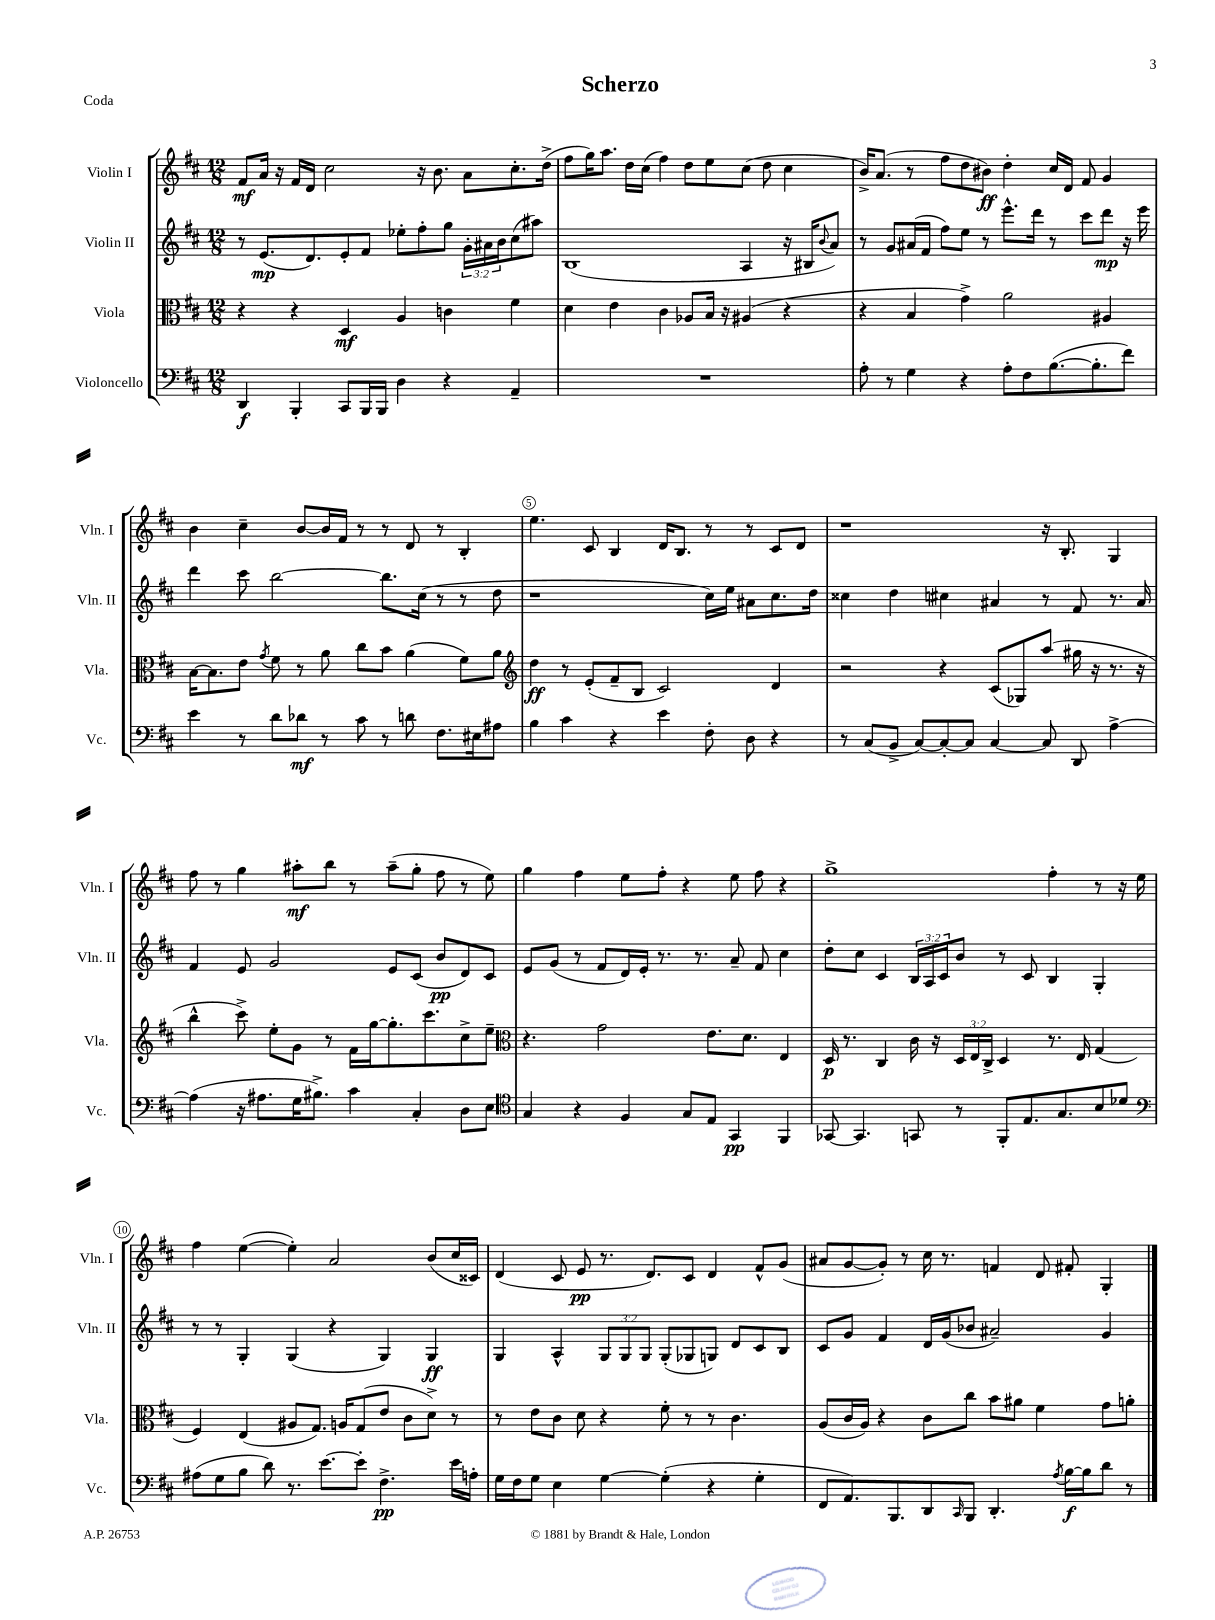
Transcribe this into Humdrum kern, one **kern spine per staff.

**kern	**dynam	**kern	**dynam	**kern	**dynam	**kern	**dynam
*part4	*part4	*part3	*part3	*part2	*part2	*part1	*part1
*staff4	*staff4	*staff3	*staff3	*staff2	*staff2	*staff1	*staff1
*I"Violoncello	*	*I"Viola	*	*I"Violin II	*	*I"Violin I	*
*I'Vc.	*	*I'Vla.	*	*I'Vln. II	*	*I'Vln. I	*
*clefF4	*	*clefC3	*	*clefG2	*	*clefG2	*
*k[f#c#]	*	*k[f#c#]	*	*k[f#c#]	*	*k[f#c#]	*
*M12/8	*	*M12/8	*	*M12/8	*	*M12/8	*
=1	=1	=1	=1	=1	=1	=1	=1
4DD/	f	4r	.	8r	.	8f#/L	mf
.	.	.	.	(8.e/L	mp	16a/Jk	.
.	.	.	.	.	.	16r	.
4BBB'/	.	4r	.	.	.	16f#/LL	.
.	.	.	.	8.d/)	.	16d/JJ	.
.	.	.	.	.	.	2cc#\	.
8CC#/L	.	4D/	mf	8e'/	.	.	.
16BBB/L	.	.	.	8f#/J	.	.	.
16BBB/JJ	.	.	.	.	.	.	.
4D\	.	4A/	.	8ee-X'\L	.	.	.
.	.	.	.	8ff#'\	.	16r	.
.	.	.	.	.	.	8.b\	.
4r	.	4cn\	.	8gg\J	.	.	.
.	.	.	.	24g'\LL	.	8a\L	.
.	.	.	.	24a#X\	.	.	.
.	.	.	.	24b\J	.	.	.
4AA~/	.	4f#\	.	(8cc#\	.	8.cc#'\	.
.	.	.	.	8aa#X\J)	.	.	.
.	.	.	.	.	.	(16dd^\Jk	.
=2	=2	=2	=2	=2	=2	=2	=2
1.r	.	4d\	.	(1B	.	8ff#\L	.
.	.	.	.	.	.	16gg\K)	.
.	.	.	.	.	.	8.aa\J	.
.	.	4e\	.	.	.	.	.
.	.	.	.	.	.	16dd\LL	.
.	.	.	.	.	.	(16cc#\JJ	.
.	.	4c#\	.	.	.	4ff#\)	.
.	.	8A-X/L	.	.	.	8dd\L	.
.	.	16B/Jk	.	.	.	8ee\	.
.	.	16r	.	.	.	.	.
.	.	(4A#X/	.	4A/	.	(8cc#\J	.
.	.	.	.	.	.	8dd\	.
.	.	4r	.	16r	.	4cc#\	.
.	.	.	.	16B#X/KL	.	.	.
.	.	.	.	8qqb/	.	.	.
.	.	.	.	8a/J)	.	.	.
=3	=3	=3	=3	=3	=3	=3	=3
8A'\	.	4r	.	8r	.	16b^/KL)	.
.	.	.	.	.	.	(8.a/J	.
8r	.	.	.	8g/L	.	.	.
4G\	.	4B/	.	(16a#X/L	.	8r	.
.	.	.	.	16f#/JJ	.	.	.
.	.	.	.	8ff#\L)	.	8ff#\L	.
4r	.	4g^\)	.	8ee\J	.	8dd\	.
.	.	.	.	8r	.	8b#X\J)	ff
8A'\L	.	2a\	.	8.eee^^\L	.	4dd'\	.
8F#\	.	.	.	.	.	.	.
.	.	.	.	16ddd\Jk	.	.	.
([8.B\	.	.	.	8r	.	16cc#/LL	.
.	.	.	.	.	.	16d/JJ	.
.	.	.	.	8ccc#\L	.	8f#/	.
8.B'\]	.	.	.	.	.	.	.
.	.	4A#X/	.	8ddd\J	mp	4g/	.
8f#\J)	.	.	.	16r	.	.	.
.	.	.	.	16eee\	.	.	.
!!LO:LB:g=z
=4	=4	=4	=4	=4	=4	=4	=4
4e\	.	[16B\KL	.	4ddd\	.	4b\	.
.	.	8.B\]	.	.	.	.	.
8r	.	8e\J	.	8ccc#\	.	4cc#~\	.
.	.	8qg/	.	.	.	.	.
8d\L	.	8f#\	.	[2bb\	.	.	.
8d-X\J	mf	8r	.	.	.	[8b/L	.
8r	.	8a\	.	.	.	16b/L]	.
.	.	.	.	.	.	16f#/JJ	.
8c#\	.	8cc#\L	.	.	.	8r	.
8r	.	8b\J	.	8.bb\L]	.	8r	.
8dn\	.	(4a\	.	.	.	8d/	.
.	.	.	.	(16cc#\Jk	.	.	.
8.F#\L	.	.	.	8r	.	8r	.
.	.	8f#\L)	.	8r	.	4B'/	.
16E#X\k	.	.	.	.	.	.	.
8A#X\J	.	8a\J	.	8dd\	.	.	.
=5	=5	=5	=5	=5	=5	=5	=5
*	*	*clefG2	*	*	*	*	*
4B\	.	4dd\	ff	1r	.	4.ee\	.
4c#\	.	8r	.	.	.	.	.
.	.	(8e'/L	.	.	.	8c#/	.
4r	.	8f#~/	.	.	.	4B/	.
.	.	8B/J	.	.	.	.	.
4e\	.	2c#/)	.	.	.	16d/KL	.
.	.	.	.	.	.	8.B/J	.
8F#'\	.	.	.	16cc#\LL)	.	8r	.
.	.	.	.	16ee\JJ	.	.	.
8D\	.	.	.	8a#X\L	.	8r	.
4r	.	4d/	.	8.cc#\	.	8c#/L	.
.	.	.	.	.	.	8d/J	.
.	.	.	.	16dd\Jk	.	.	.
=6	=6	=6	=6	=6	=6	=6	=6
8r	.	2r	.	4cc##X\	.	1r	.
(8C#/L	.	.	.	.	.	.	.
8BB^/J	.	.	.	4dd\	.	.	.
[8C#/L)	.	.	.	.	.	.	.
8C#'/_	.	4r	.	4cc#X\	.	.	.
8C#/J]	.	.	.	.	.	.	.
[4C#/	.	(8c#/L	.	4a#X/	.	.	.
.	.	8G-X/)	.	.	.	.	.
8C#/]	.	(8aa/J	.	8r	.	16r	.
.	.	.	.	.	.	8.B'/	.
8DD/	.	16gg#X\	.	8f#/	.	.	.
.	.	16r	.	.	.	.	.
[4A^\	.	8.r	.	8.r	.	4G/	.
.	.	16r	.	16a#/	.	.	.
!!LO:LB:g=z
=7	=7	=7	=7	=7	=7	=7	=7
(4A\]	.	4bb^^\	.	4f#/	.	8ff#\	.
.	.	.	.	.	.	8r	.
16r	.	8ccc#^\)	.	8e/	.	4gg\	.
8.A#X\L	.	.	.	.	.	.	.
.	.	8ee'\L	.	2g/	.	.	.
16G\K	.	8g\J	.	.	.	8aa#X'\L	mf
8.B#X^\J)	.	.	.	.	.	.	.
.	.	8r	.	.	.	8bb\J	.
4c#\	.	16f#\LL	.	.	.	8r	.
.	.	[16gg\J	.	.	.	.	.
.	.	8.gg'\]	.	8e/L	.	(8aa#~\L	.
4C#'/	.	.	.	(8c#/J	.	8gg'\J	.
.	.	8.ccc#\	.	.	.	.	.
.	.	.	.	8b/L	pp	8ff#\	.
8D\L	.	8cc#^\	.	8d/)	.	8r	.
8E\J	.	8ee~\J	.	8c#/J	.	8ee\)	.
=8	=8	=8	=8	=8	=8	=8	=8
*clefC4	*	*clefC3	*	*	*	*	*
4G/	.	4.r	.	8e/L	.	4gg\	.
.	.	.	.	(8g/J	.	.	.
4r	.	.	.	8r	.	4ff#\	.
.	.	2g\	.	8f#/L	.	.	.
4F#/	.	.	.	16d/L)	.	8ee\L	.
.	.	.	.	16e'/JJ	.	.	.
.	.	.	.	8.r	.	8ff#'\J	.
8G/L	.	.	.	.	.	4r	.
.	.	.	.	8.r	.	.	.
8E/J	.	8.e\L	.	.	.	.	.
4GG/	pp	.	.	8a~/	.	8ee\	.
.	.	8.d\J	.	.	.	.	.
.	.	.	.	8f#/	.	8ff#\	.
4FF#/	.	4E/	.	4cc#\	.	4r	.
=9	=9	=9	=9	=9	=9	=9	=9
[8GG-X/	.	16D/	p	8dd'\L	.	1gg^	.
.	.	8.r	.	.	.	.	.
4.GG-/]	.	.	.	8cc#\J	.	.	.
.	.	4C#/	.	4c#/	.	.	.
8GGn/	.	16c#\	.	24B/LL	.	.	.
.	.	.	.	24A/	.	.	.
.	.	16r	.	.	.	.	.
.	.	.	.	24c#/J	.	.	.
8r	.	24D/LL	.	8b/J	.	.	.
.	.	24E/	.	.	.	.	.
.	.	24C#^/JJ	.	.	.	.	.
8FF#'/L	.	4D/	.	8r	.	.	.
8.E/	.	.	.	8c#/	.	.	.
.	.	8.r	.	4B/	.	4ff#'\	.
8.G/	.	.	.	.	.	.	.
.	.	16E/	.	.	.	.	.
8B/	.	(4G/	.	4G'/	.	8r	.
8d-X/J	.	.	.	.	.	16r	.
.	.	.	.	.	.	16ee\	.
!!LO:LB:g=z
=10	=10	=10	=10	=10	=10	=10	=10
*clefF4	*	*	*	*	*	*	*
(8A#X\L	.	4F#/)	.	8r	.	4ff#\	.
8G\	.	.	.	8r	.	.	.
8B\J	.	(4E/	.	4G'/	.	([4ee\	.
8d\)	.	.	.	.	.	.	.
8.r	.	8A#X/L	.	(4G/	.	4ee'\])	.
.	.	8.G/J)	.	.	.	.	.
[8.e\L	.	.	.	.	.	.	.
.	.	.	.	4r	.	2a/	.
.	.	16An/KL	.	.	.	.	.
8e'\J]	.	(8G/	.	.	.	.	.
4.F#^\	pp	8e/J	.	4G/)	.	.	.
.	.	8c#\L	.	.	.	.	.
.	.	8d^\J)	.	4G/	ff	(8b/L	.
16e\LL	.	8r	.	.	.	16cc#/L	.
16An'\JJ	.	.	.	.	.	16c##X/JJ)	.
=11	=11	=11	=11	=11	=11	=11	=11
16G\LL	.	8r	.	4G/	.	(4d/	.
16F#\J	.	.	.	.	.	.	.
8G\J	.	8e\L	.	.	.	.	.
4E\	.	8c#\J	.	4A^^/	.	8c#/	.
.	.	8d\	.	.	.	8e/	pp
[4G\	.	4r	.	12G/L	.	8.r	.
.	.	.	.	12G/	.	.	.
.	.	.	.	12G/J	.	.	.
.	.	.	.	.	.	8.d/L)	.
(4G'\]	.	8f#'\	.	(8G'/L	.	.	.
.	.	8r	.	8G-X/	.	8c#/J	.
4r	.	8r	.	8Gn/J)	.	4d/	.
.	.	4.c#\	.	8d/L	.	.	.
4G'\	.	.	.	8c#/	.	8f#^^/L	.
.	.	.	.	8B/J	.	(8g/J	.
=12	=12	=12	=12	=12	=12	=12	=12
8FF#/L	.	(8A/L	.	8c#/L	.	8a#X/L	.
8.AA/)	.	16c#/L	.	8g/J	.	[8g/	.
.	.	16A/JJ)	.	.	.	.	.
.	.	4r	.	4f#/	.	8g'/J])	.
8.BBB/	.	.	.	.	.	.	.
.	.	.	.	.	.	8r	.
8DD/	.	8c#\L	.	16d/LL	.	16cc#\	.
.	.	.	.	(16g/J	.	8.r	.
16qqCC#/	.	.	.	.	.	.	.
8BBB/J	.	8cc#\J	.	8b-X/J	.	.	.
4.DD'/	.	8b\L	.	2a#X~/)	.	4fn/	.
.	.	8a#X\J	.	.	.	.	.
.	.	4f#\	.	.	.	8d/	.
8qA/	.	.	.	.	.	.	.
[16B\LL	f	.	.	.	.	8f#X'/	.
16B\J]	.	.	.	.	.	.	.
8d\J	.	8g\L	.	4g/	.	4G'/	.
8r	.	8an'\J	.	.	.	.	.
==	==	==	==	==	==	==	==
*-	*-	*-	*-	*-	*-	*-	*-
